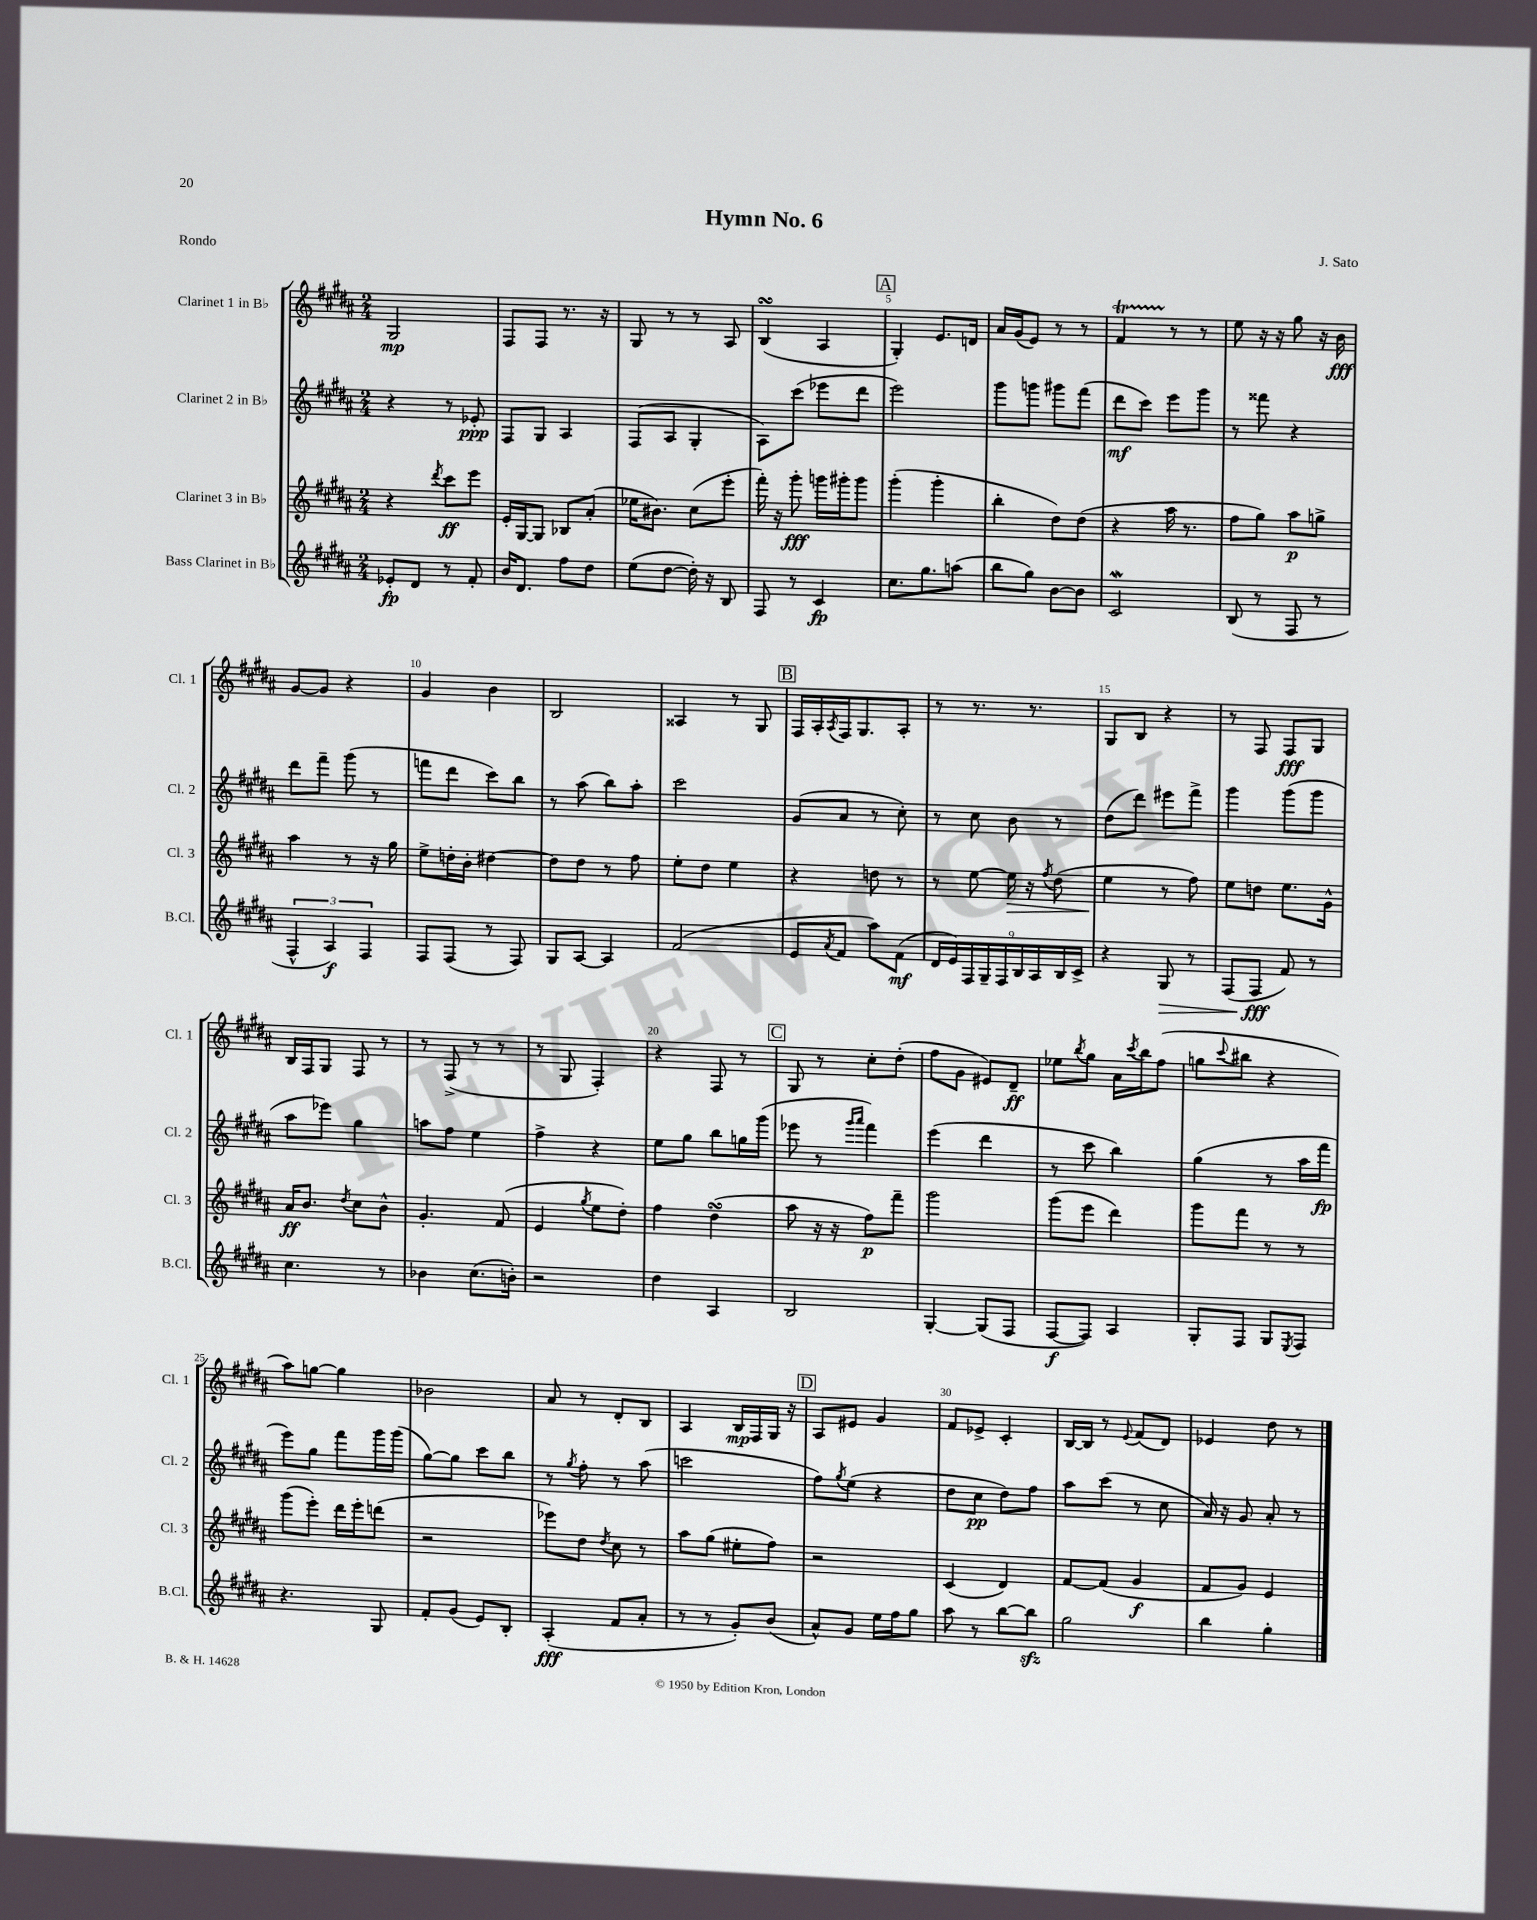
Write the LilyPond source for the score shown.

\header { title = "Hymn No. 6" composer = "J. Sato" piece = "Rondo" }
<<
\new StaffGroup <<
\new Staff = "s0" \with { instrumentName = "Clarinet 1 in Bb" shortInstrumentName = "Cl. 1" } {
    \clef treble \key b \major \numericTimeSignature \time 2/4
    gis2\mp |
    fis8 fis8 r8. r16 |
    gis8 r8 r8 ais8 |
    b4\turn( ais4 |
    \mark \markup { \box "A" } gis4-.) e'8. d'16 |
    ais'16 gis'16( e'8) r8 r8 |
    fis'4\startTrillSpan r8\stopTrillSpan r8 |
    e''8 r16 r16 gis''8 r16 b'16\fff |
    gis'8~ gis'8 r4 |
    gis'4 b'4 |
    b2 |
    aisis4 r8 gis8 |
    \mark \markup { \box "B" } fis16 ais16-. \acciaccatura { ais8 } fis16 gis8. ais8-. |
    r8 r8. r8. |
    gis8 b8 r4 |
    r8 fis8 fis8\fff gis8 |
    b16 fis16 gis8 fis8 r8 |
    r8 fis8->( r8 r8 |
    r8 gis8 fis4-.) |
    r4 fis8 r8 |
    \mark \markup { \box "C" } gis8 r8 cis''8-. dis''8-.( |
    fis''8 gis'8 eis'8) dis'8--\ff |
    ees''8 \acciaccatura { b''8 } gis''8 ais'16 \acciaccatura { cis'''8 } b''16 fis''8( |
    g''8 \appoggiatura { cis'''8 } bis''8 r4 |
    ais''8) g''8~ g''4 |
    bes'2 |
    ais'8 r8 dis'8-. b8 |
    ais4 b16\mp fis16 gis16 r16 |
    \mark \markup { \box "D" } ais8 eis'8 gis'4 |
    fis'8 ees'8-> cis'4-. |
    b16~ b16 r8 \appoggiatura { e'8 } fis'8( dis'8) |
    ees'4 dis''8 r8 \bar "|." |
}
\new Staff = "s1" \with { instrumentName = "Clarinet 2 in Bb" shortInstrumentName = "Cl. 2" } {
    \clef treble \key b \major \numericTimeSignature \time 2/4
    r4 r8 ees'8-.\ppp |
    fis8 gis8 ais4 |
    fis8( ais8 gis4-. |
    ais8) cis'''8( ees'''8 dis'''8 |
    \mark \markup { \box "A" } e'''2) |
    gis'''8 g'''8 gis'''8 fis'''8( |
    dis'''8\mf cis'''8) e'''8 gis'''8 |
    r8 fisis'''8 r4 |
    dis'''8 fis'''8-- gis'''8( r8 |
    f'''8 dis'''8 cis'''8) b''8 |
    r8 ais''8( b''8) ais''8-. |
    cis'''2 |
    \mark \markup { \box "B" } gis'8( ais'8 r8 cis''8-.) |
    r8 cis''8 b'8 r8 |
    dis''8( dis'''8) eis'''8 fis'''8-> |
    gis'''4 gis'''8( gis'''8 |
    ais''8 ees'''8) gis''4 |
    a''8 fis''8 e''4 |
    fis''4-> r4 |
    e''8 gis''8 b''8 g''16 gis'''16( |
    \mark \markup { \box "C" } ees'''8 r8 \grace { gis'''16 ais'''16 } fis'''4) |
    e'''4( dis'''4 |
    r8 cis'''8 b''4) |
    gis''4( r8 ais''16 fis'''16\fp |
    e'''8) gis''8 fis'''8 gis'''16 gis'''16( |
    gis''8~) gis''8 cis'''8 b''8 |
    r8 \acciaccatura { gis''8 } fis''8-. r8 ais''8( |
    c'''2 |
    \mark \markup { \box "D" } fis''8) \acciaccatura { gis''8 } e''8( r4 |
    dis''8 cis''8\pp dis''8) fis''8 |
    ais''8 cis'''8( r8 cis''8 |
    ais'16) r16 gis'8 ais'8-. r8 \bar "|." |
}
\new Staff = "s2" \with { instrumentName = "Clarinet 3 in Bb" shortInstrumentName = "Cl. 3" } {
    \clef treble \key b \major \numericTimeSignature \time 2/4
    r4 \acciaccatura { dis'''8 } cis'''8\ff e'''8 |
    e'16-. gis16~ gis8 bes8 ais'8-.( |
    ees''16 bis'8.) cis''8( e'''8-. |
    fis'''16-.) r16 gis'''8-.\fff g'''16 gis'''16-. gis'''8 |
    \mark \markup { \box "A" } gis'''4-.( gis'''4-. |
    b''4-. dis''8) dis''8( |
    r4 ais''16 r8. |
    fis''8 gis''8) ais''8\p g''8-> |
    ais''4 r8 r16 gis''16 |
    e''8-> d''16-. b'16-. dis''4~ |
    dis''8 dis''8 r8 fis''8 |
    e''8-. dis''8 e''4 |
    \mark \markup { \box "B" } r4 d''8 r8 |
    r8 e''8~ e''16\> r16 \acciaccatura { fis''8 } dis''8( |
    e''4\! r8 fis''8) |
    e''8 d''8 e''8. gis'16-^ |
    ais'16\ff b'8. \acciaccatura { dis''8 } cis''8 b'8-^ |
    gis'4.-. fis'8( |
    e'4 \acciaccatura { gis''8 } e''8 dis''8-.) |
    fis''4 dis''4\turn( |
    \mark \markup { \box "C" } ais''8 r16 r16 fis''8\p) fis'''8-- |
    gis'''2 |
    gis'''8( e'''8 dis'''4) |
    gis'''8 fis'''8 r8 r8 |
    gis'''8( e'''8-.) dis'''16 e'''16-. d'''8( |
    r2 |
    ees'''8) dis''8 \acciaccatura { dis''8 } cis''8 r8 |
    ais''8 gis''8( eis''8-. fis''8) |
    \mark \markup { \box "D" } r2 |
    cis'4( dis'4) |
    fis'8~ fis'8( gis'4\f |
    fis'8 gis'8) e'4 \bar "|." |
}
\new Staff = "s3" \with { instrumentName = "Bass Clarinet in Bb" shortInstrumentName = "B.Cl." } {
    \clef treble \key b \major \numericTimeSignature \time 2/4
    ees'8-.\fp dis'8 r8 fis'8-. |
    b'16 dis'8. fis''8 dis''8 |
    e''8( dis''8~ dis''16-.) r16 b8 |
    fis8 r8 cis'4\fp |
    \mark \markup { \box "A" } cis''8. gis''8. a''8( |
    b''8 gis''8) b'8~ b'8 |
    cis'2\mordent |
    b8( r8 fis8 r8 |
    \tuplet 3/2 { fis4-^ ais4\f) fis4 } |
    fis8 fis8( r8 fis8) |
    gis8 ais8~ ais4 |
    fis'2( |
    \mark \markup { \box "B" } e'8 \acciaccatura { ais'8 } fis'8 ais''8) fis'8\mf( |
    \tuplet 9/8 { dis'16 e'16) fis16 gis16-- fis16 b16 ais16 b16 cis'16-> } |
    r4 gis8\> r8 |
    fis8( fis8\fff\! fis'8) r8 |
    cis''4. r8 |
    bes'4 cis''8.( b'16-.) |
    r2 |
    dis''4 ais4 |
    \mark \markup { \box "C" } b2 |
    gis4~-. gis8( fis8 |
    fis8~\f fis8) ais4 |
    gis8-. fis8 gis8 \acciaccatura { e8 } fis8 |
    r4. gis8 |
    fis'8-. gis'8( e'8) b8-. |
    ais4-.\fff( fis'8 ais'8-. |
    r8 r8 gis'8-.) b'8( |
    \mark \markup { \box "D" } ais'8-^) gis'8 e''16 fis''16 gis''8 |
    ais''8 r8 b''8~ b''8\sfz |
    gis''2 |
    b''4 gis''4-. \bar "|." |
}
>>
>>
\layout { \context { \Score \override BarNumber.break-visibility = ##(#f #t #t) barNumberVisibility = #(every-nth-bar-number-visible 5) } }
